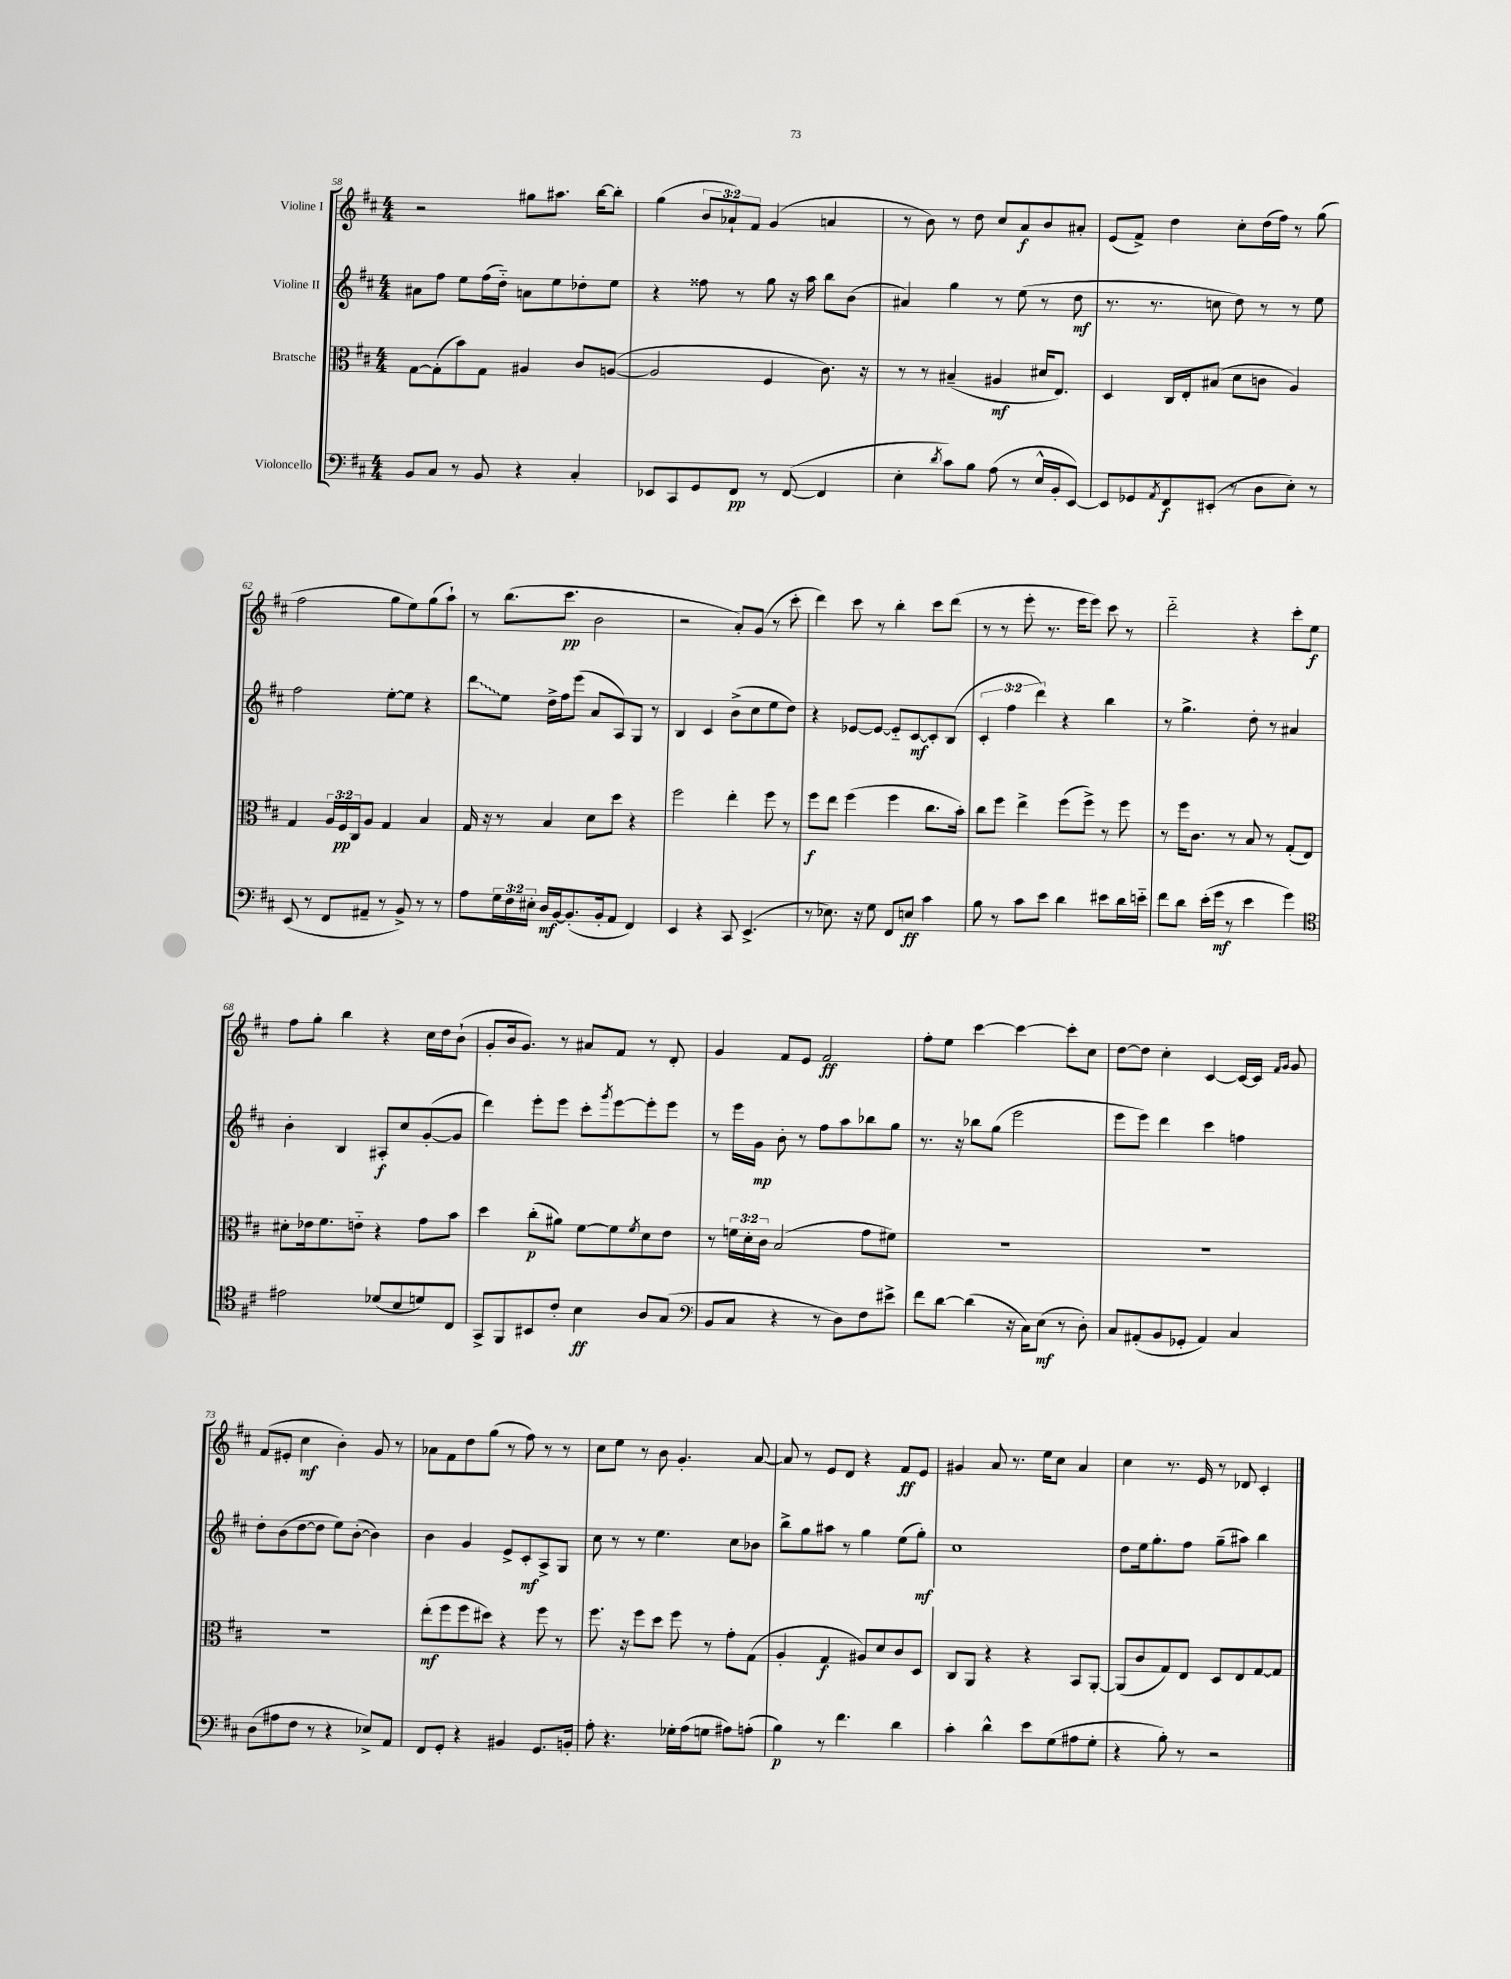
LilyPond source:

<<
\new StaffGroup <<
\new Staff = "s0" \with { instrumentName = "Violine I" } {
    \clef treble \key d \major \numericTimeSignature \time 4/4 \override Staff.TupletNumber.text = #tuplet-number::calc-fraction-text
    r2 gis''8 ais''8. b''16~ b''8-. |
    g''4( \tuplet 3/2 { b'8 aes'8-!) fis'8 } g'4( a'4 |
    r8 b'8) r8 d''8 cis''8 a'8\f b'8 ais'8-. |
    e'8( fis'8->) d''4 cis''8-. d''16( fis''16) r8 g''8( |
    fis''2 g''8 e''8) g''8( a''8-!) |
    r8 b''8.( cis'''8.\pp b'2 |
    r2 a'8-.) g'8( r8 cis'''8-. |
    d'''4) cis'''8 r8 b''4-. cis'''8 d'''8( |
    r8 r8 e'''8-. r8. e'''16 e'''8) cis'''8 r8 |
    d'''2-_ r4 cis'''8-. e''8\f |
    fis''8 g''8-. b''4 r4 cis''16 d''16 b'8-!( |
    g'8-. b'16 g'8.) r8 ais'8 fis'8 r8 d'8-. |
    g'4 fis'8 e'8 fis'2\ff |
    fis''8-. e''8 cis'''4~ cis'''4~ cis'''8-. cis''8 |
    d''8~ d''8 cis''4-. cis'4~ cis'16~ cis'16 \grace { fis'16 g'16 } g'8 |
    fis'8( eis'8-. cis''4\mf b'4-.) g'8 r8 |
    aes'8 fis'8 d''8 g''8( r8 fis''8) r8 r8 |
    cis''8 e''8 r8 b'8 g'4.-. a'8~ |
    a'8 r8 e'8 d'8 r4 fis'8\ff e'8 |
    gis'4 a'8 r8. e''16 cis''8 a'4 |
    cis''4 r8. e'16 r8 des'8 cis'4-. \bar "|." |
}
\new Staff = "s1" \with { instrumentName = "Violine II" } {
    \clef treble \key d \major \numericTimeSignature \time 4/4 \override Staff.TupletNumber.text = #tuplet-number::calc-fraction-text
    ais'8 fis''8 e''8 fis''16( d''16-_) a'8 e''8 des''8-. e''8 |
    r4 fisis''8 r8 g''8 r16 a''16 b''8 b'8( |
    ais'4) g''4 r8 e''8( r8 d''8\mf |
    r8. r8. c''8 d''8) r8 r8 e''8 |
    fis''2 e''8~-. e''8 r4 |
    \once \override Glissando.style = #'zigzag d'''8\glissando e''8 d''16-> fis''16 e'''8( a'8 a8) g8 r8 |
    b4 cis'4 b'8->( cis''8 e''8 d''8) |
    r4 ees'8~ ees'8~ ees'8-_ cis'8~\mf cis'8-. b8( |
    \tuplet 3/2 { cis'4-. fis''4 d'''4) } r4 b''4 |
    r8 g''4.-> d''8-. r8 ais'4 |
    b'4-. b4 ais8-.\f cis''8 g'8~-.( g'8 |
    d'''4) e'''8-. e'''8 cis'''8-. \acciaccatura { g'''8 } e'''8~ e'''8-. e'''8 |
    r8 e'''16 g'16\mp b'8-. r8 fis''8 a''8 bes''8 g''8 |
    r8. r16 bes''8 g''8( e'''2 |
    e'''8 e'''8) d'''4 cis'''4 f''4 |
    d''8-. b'8( d''8~ d''8 e''8) b'8~-.( b'4) |
    b'4 g'4 e'8-> cis'8-.\mf a8-> g8 |
    cis''8 r8 r8 e''4. cis''8 bes'8 |
    b''8-> g''8 ais''8 r8 g''4 e''8( g''8-.\mf) |
    cis''1 |
    d''8 e''16 g''8.-. fis''8 g''8--( ais''8) b''4 \bar "|." |
}
\new Staff = "s2" \with { instrumentName = "Bratsche" } {
    \clef alto \key d \major \numericTimeSignature \time 4/4 \override Staff.TupletNumber.text = #tuplet-number::calc-fraction-text
    g8~ g8-.( b'8) g8 ais4 cis'8 a8~( |
    a2 fis4 cis'8.) r16 |
    r8 r8 bis4--( ais4\mf dis'16 e8.) |
    d4 cis16 e16-. bis8( d'8 c'8 a4) |
    g4 \tuplet 3/2 { a16 fis16\pp cis16 } a8 g4 b4 |
    g16 r16 r8 b4 d'8 d''8 r4 |
    fis''2 e''4-. fis''8 r8 |
    fis''8\f e''8 fis''4( fis''4 cis''8. b'16-.) |
    cis''8 fis''8 e''4-> fis''8( fis''8->) r8 fis''8 |
    r8 fis''16 cis'8. r8 b8 r8 g8-.( e8) |
    dis'8-. ees'16 fis'8. e'8-_ r4 g'8 b'8 |
    d''4 cis''8-.\p( ais'8) fis'8~ fis'8 \acciaccatura { fis'8 } d'8 e'8 |
    r8 \tuplet 3/2 { f'16 d'16-. cis'16 } b2( g'8 fis'8) |
    R1 |
    R1 |
    R1 |
    e''8-.\mf( fis''8 fis''8 dis''8) r4 fis''8 r8 |
    fis''8. r16 fis''8 d''8 fis''8 r8 g'8-. g8( |
    a4-. g4\f ais8) d'8 cis'8 d8 |
    cis8 a,8 r4 r4 b,8 a,8~-. |
    a,8( cis'8 g8) e8 d8 e8 g8~ g8 \bar "|." |
}
\new Staff = "s3" \with { instrumentName = "Violoncello" } {
    \clef bass \key d \major \numericTimeSignature \time 4/4 \override Staff.TupletNumber.text = #tuplet-number::calc-fraction-text
    b,8 cis8 r8 b,8 r4 cis4-. |
    ees,8 cis,8 g,8 fis,8\pp r8 fis,8~( fis,4 |
    e4-. \acciaccatura { d'8 } cis'8) b8 a8( r8 e16-^ b,16-. e,8~) |
    e,8 ges,8 \acciaccatura { a,8 } fis,8\f eis,8-.( r8 d8 e8-.) r8 |
    e,8( r8 fis,8 ais,8-- r8 b,8->) r8 r8 |
    a8 \tuplet 3/2 { g16 fis16 eis16-. } d16\mf b,16~ b,8.-.( b,16-. a,8 fis,4) |
    e,4 r4 cis,8 e,4.->( |
    r8 ees8.) r16 g8 fis,8 e8\ff cis'4 |
    b8 r8 cis'8 e'8 d'4 eis'8 d'16 e'16-_ |
    fis'8 d'8 e'16-.( g'16\mf r8 e'4 g'4) |
    \clef tenor eis'2 des'8( b8 d'8) cis8 |
    g,8-> fis,8 bis,8 cis'8-. b4\ff a8 g8( |
    \clef bass b,8 cis8 r4 r8 d8) fis8 eis'8-> |
    fis'8 d'8~ d'4( r16 cis16) e8\mf( r8 d8-.) |
    cis8 ais,8-.( b,8 ges,8-. ais,4) cis4 |
    d8( ais8 fis8 r8 r4 ees8->) a,8 |
    fis,8 g,8-. r4 bis,4 g,8. b,16-. |
    a8-. r4. ges16-. a16( g8 ais8) a8-.( |
    b4\p) r8 fis'4. d'4 |
    cis'4-. d'4-^ e'8 g8( ais8 g8-. |
    r4 b8-.) r8 r2 \bar "|." |
}
>>
>>
\layout { \context { \Score currentBarNumber = #58 } }
